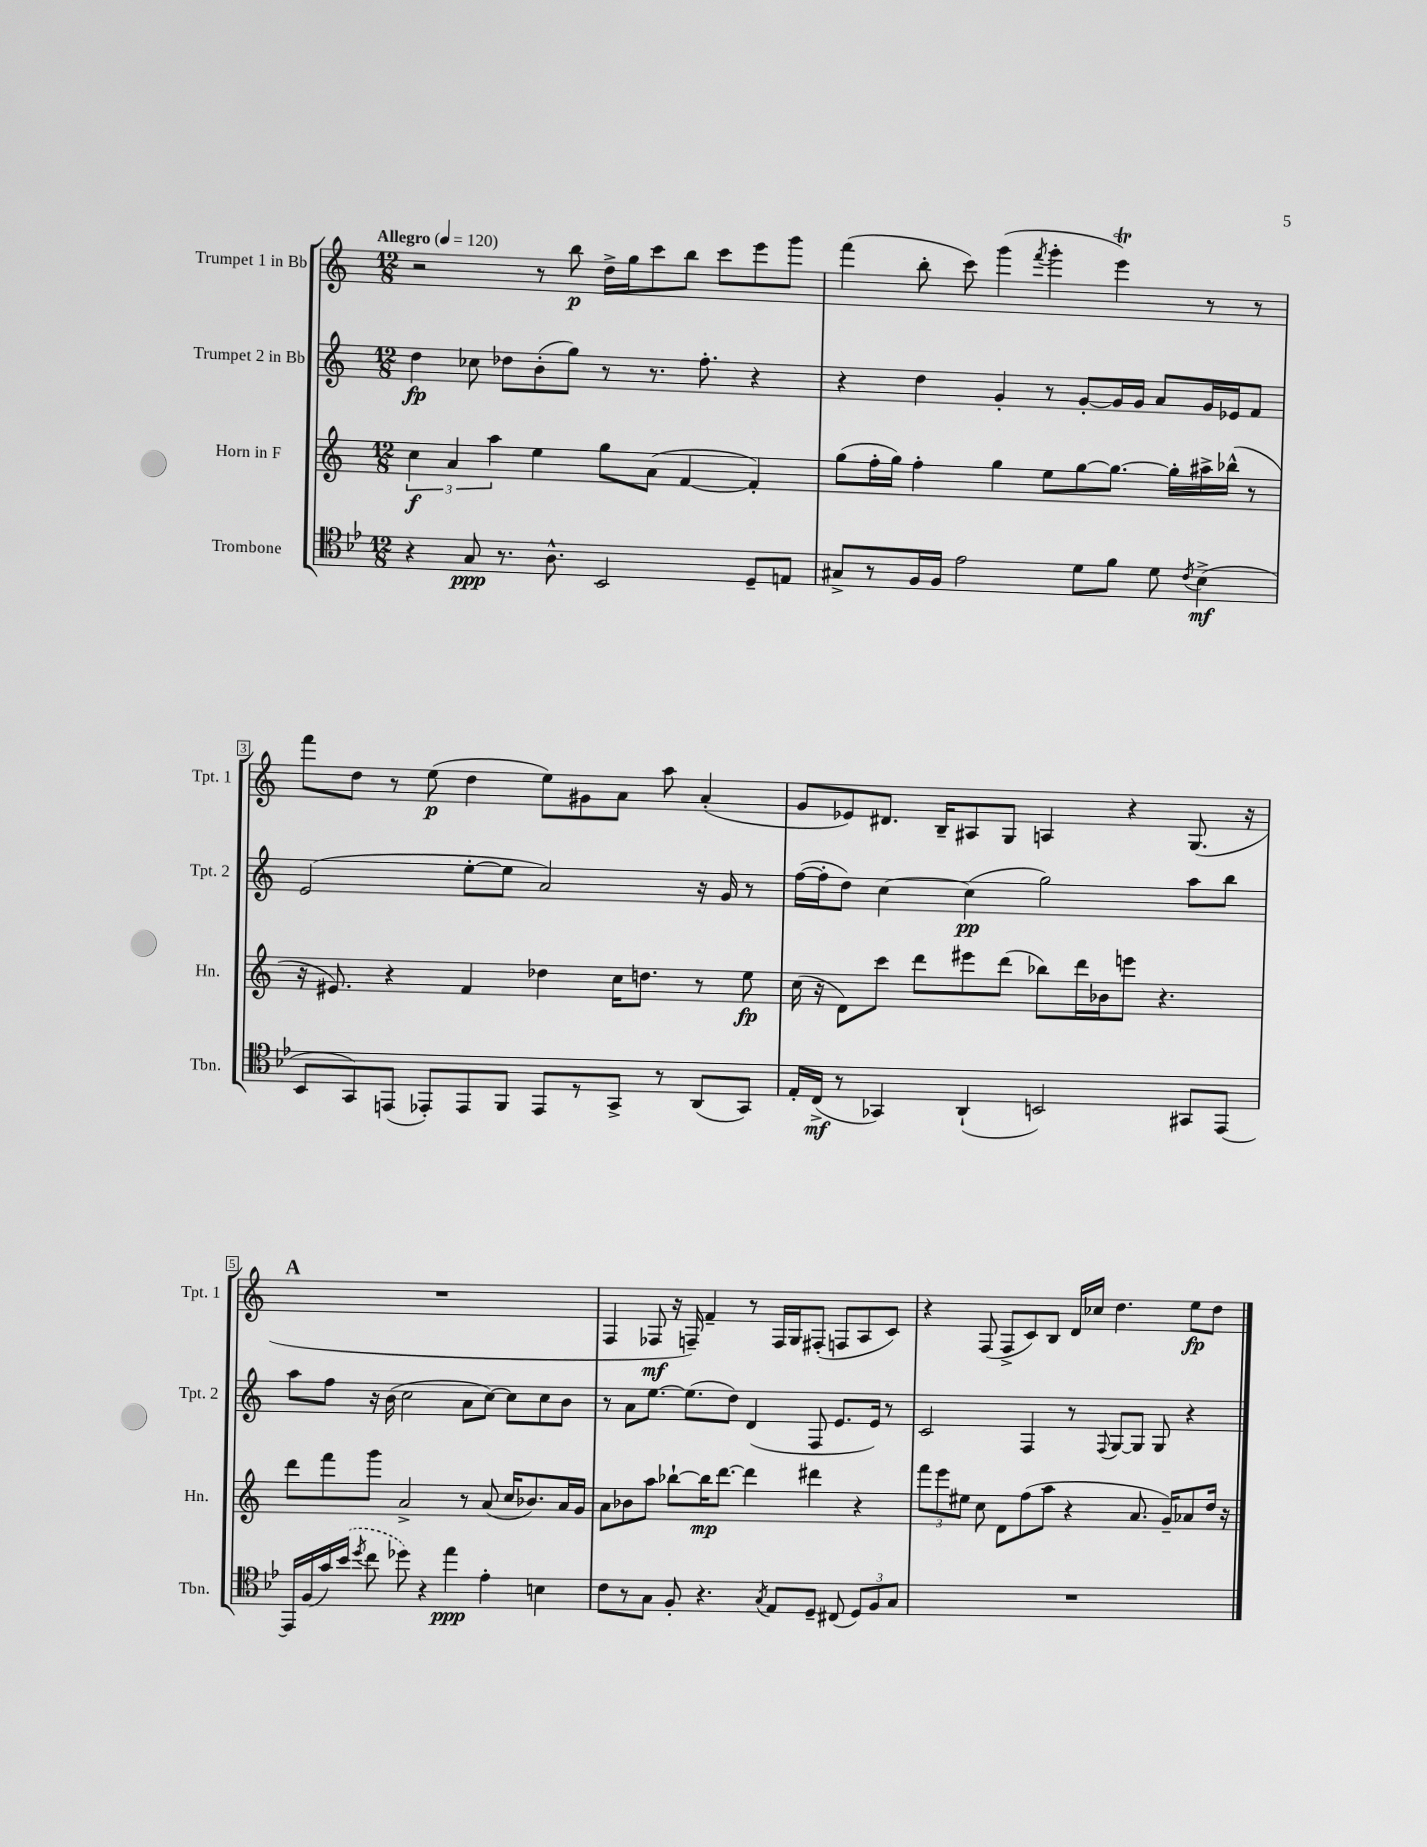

**kern	**kern	**kern	**kern
*staff4	*staff3	*staff2	*staff1
*clefC4	*clefG2	*clefG2	*clefG2
*k[b-e-]	*k[]	*k[]	*k[]
*M12/8	*M12/8	*M12/8	*M12/8
*MM120	*MM120	*MM120	*MM120
4r	6cc\	4dd\	2r
.	6a/	.	.
8G/	.	8cc-\	.
.	6aa\	.	.
8.r	.	8dd-\L	.
.	4ee\	(8b'\	8r
8.A^^\	.	.	.
.	.	8gg\J)	8bb\
2BB-/	8gg\L	8r	16dd^\LL
.	.	.	16gg\J
.	(8a\J	8.r	8ccc\
.	[4f/	.	8bb\J
.	.	8.ff'\	.
.	.	.	8ccc\L
8D~/L	4f'/])	4r	8eee\
8E/J	.	.	8ggg\J
=	=	=	=
8G#^/L	(8gg\L	4r	(4fff\
8r	16ff'\L	.	.
.	16gg\JJ)	.	.
16F/L	4ff'\	4dd\	8bb'\
16F/JJ	.	.	.
2e-\	.	.	8ccc\)
.	4gg\	4g'/	(4ggg\
.	.	.	8qfff/
.	8ee\L	8r	4ggg'\
8d\L	[8gg\	[8g'/L	.
8f\J	8.gg\_J	16g/]L	4eee\)
.	.	16g/JJ	.
8d\	.	8a/L	.
.	16gg'\]LL	.	.
8qc/	.	.	.
(4B-^\	16aa#^\	16g/L	8r
.	(16bb-^^\JJ	16e-/J	.
.	8r	8f/J	8r
=	=	=	=
8BB-/L	16r	(2e/	8fff\L
.	8.e#/)	.	.
8GG/)	.	.	8dd\J
(8EE/J	4r	.	8r
8EE-'/L)	.	.	(8ee\
8EE-/	4f/	[8ee'\L	4dd\
8FF/J	.	8ee\]J	.
8EE-/L	4dd-\	2a/)	8ee\L)
8r	.	.	8g#\
8GG^/J	16cc\LK	.	8a\J
.	8.dd\J	.	.
8r	.	.	8aa\
(8AA/L	8r	16r	(4a'/
.	.	16g/	.
8GG/J)	8ee\	8r	.
=	=	=	=
16E-'/LL	(16cc\	([16ff\LL	8g/L
(16C^/JJ	16r	16ff'\]J	.
8r	8d\L)	8dd\J)	8e-/)
4GG-/)	8ccc\J	[4cc\	8.d#/J
.	8ddd\L	.	.
.	.	.	16B~/LK
(4AA`/	8eee#\	(4cc\]	8A#/
.	(8ddd\J	.	8G/J
2BB/)	8bb-\L)	2gg\)	4A/
.	16ddd\L	.	.
.	16b-\J	.	.
.	8eee\J	.	4r
.	4.r	.	.
8GG#/L	.	8aa\L	(8.G/
[8EE-/J	.	8bb\J	.
.	.	.	16r
=	=	=	=
16EE-/]LL	8ddd\L	8aa\L	1.r
(16F/	.	.	.
16g/)	8fff\	8ff\J	.
(16b-/JJ	.	.	.
8qdd/	.	.	.
8cc\	8ggg\J	16r	.
.	.	(16b\	.
8dd-\)	2a^/	2cc\	.
4r	.	.	.
4ee-\	.	.	.
.	8r	8a\L	.
4e-'\	(8a/	[8cc\J)	.
.	16cc/LK	8cc\]L	.
.	8.b-/)	.	.
4B\	.	8cc\	.
.	16a/L	8b\J	.
.	16g/JJ	.	.
=	=	=	=
8c\L	8a\L	8r	4F/
8r	8b-\	8a\L	.
8G\J	8aa\J	[8.ee\J	8F-/
8F'/	[8bb-`\L	.	16r
.	.	(8.ee\]L	16F~/)
4.r	16bb-\]K	.	4f~/
.	[8.ddd\J	.	.
.	.	8dd\J)	.
.	4ddd\]	(4d/	8r
8qG/	.	.	.
8E-/L	.	.	16F/LL
.	.	.	16G/J
8D~/J	4ddd#\	8F/	(8F#'/J
(8C#/	.	8.e/L	8F/L
12D/L)	4r	.	8A/
.	.	16e/Jk)	.
12F/	.	.	.
.	.	8r	8c/J)
12G/J	.	.	.
=	=	=	=
1.r	12fff\L	2c/	4r
.	12eee\	.	.
.	12ee#\J	.	.
.	8cc\	.	(8F/
.	8d\L	.	8F^/L
.	(8ff\	4F/	8c/)
.	8aa\J	.	8B/J
.	4r	8r	16d/LL
.	.	.	16cc-/JJ
.	.	8qqF/	.
.	.	[8G/L	4.dd\
.	8.a/	8G/]J	.
.	.	8G/	.
.	16g~/LK)	.	.
.	8a-/	4r	8ee\L
.	16dd/Jk	.	8dd\J
.	16r	.	.
==	==	==	==
*-	*-	*-	*-
